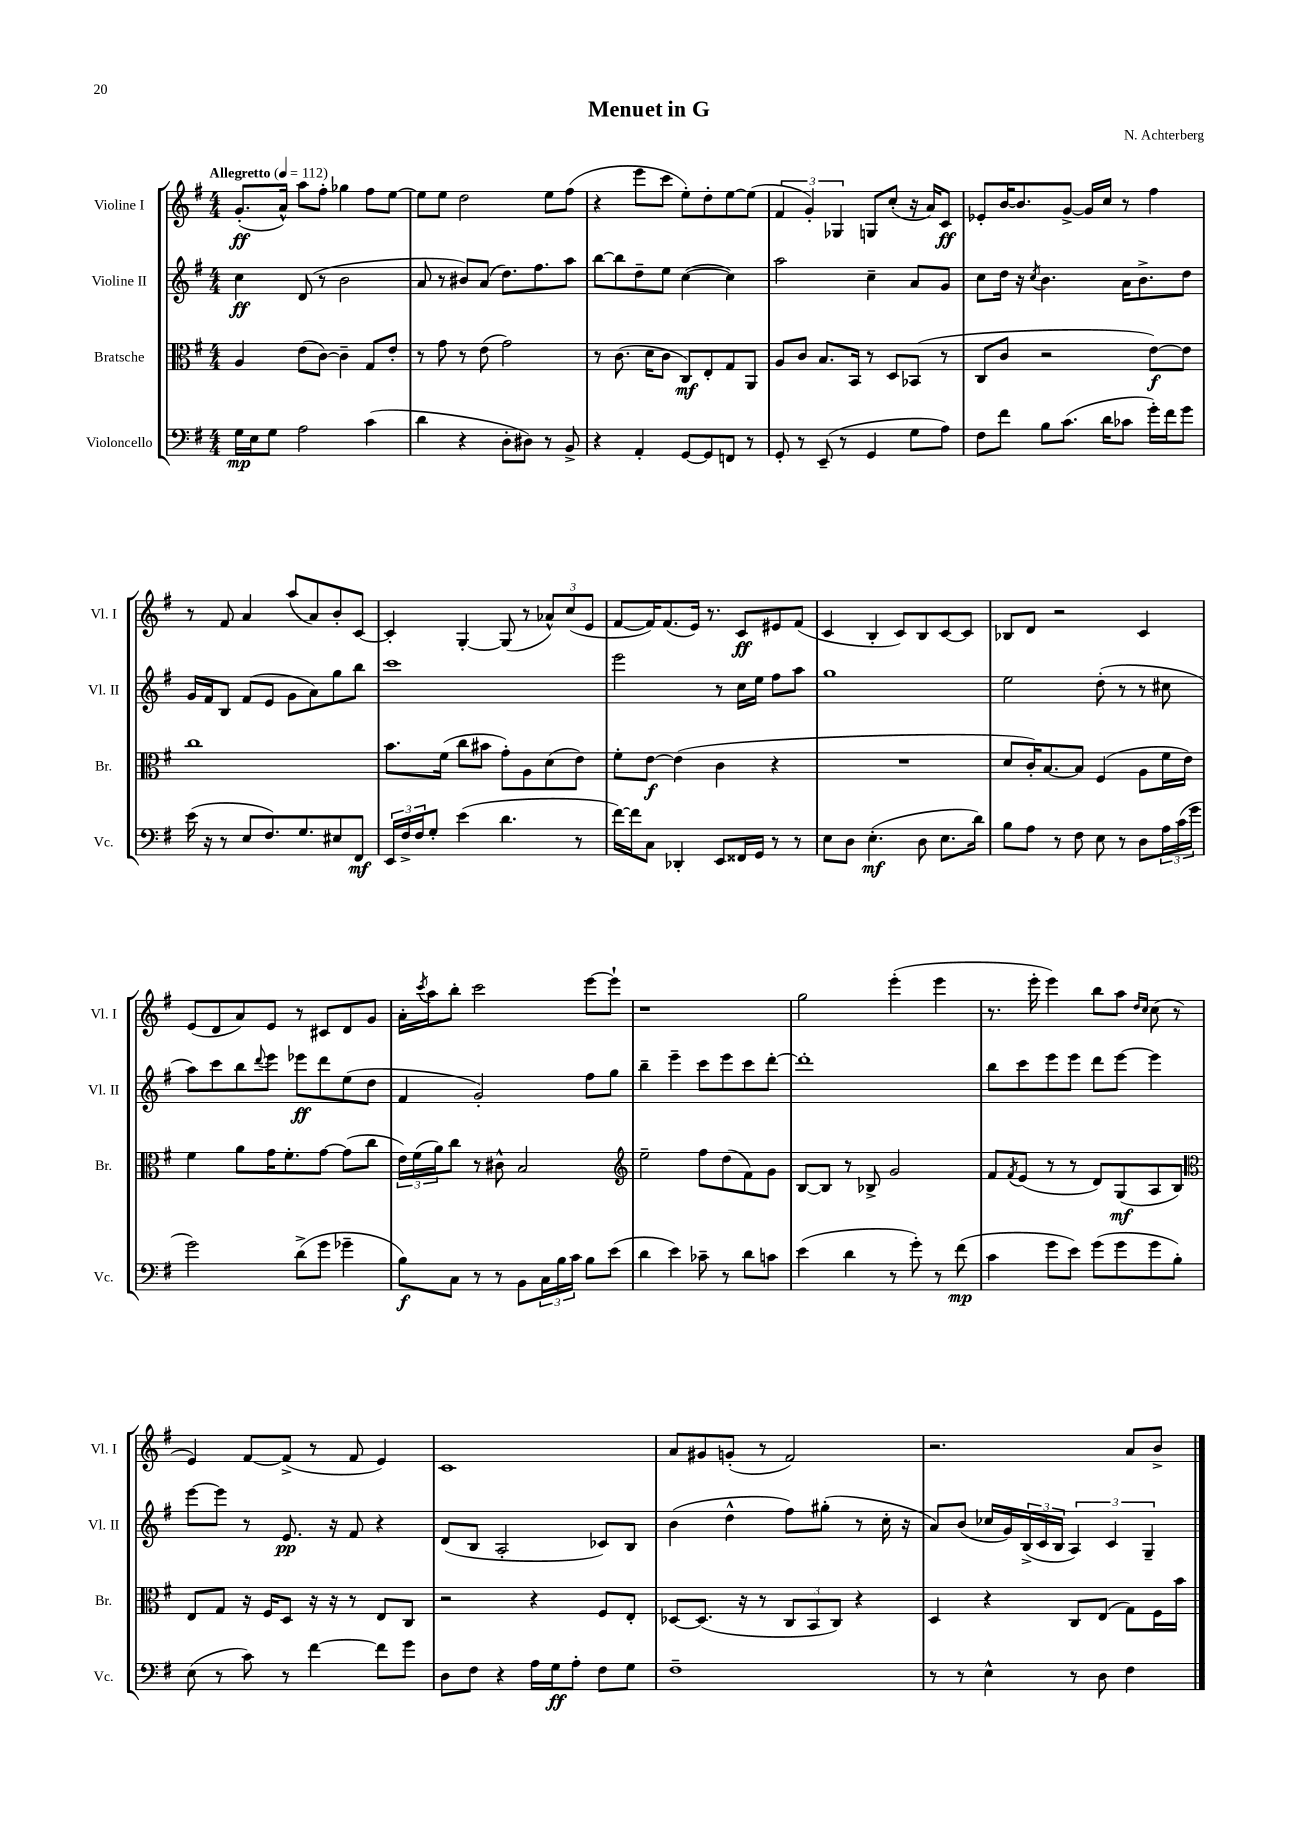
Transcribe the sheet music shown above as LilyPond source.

\header { title = "Menuet in G" composer = "N. Achterberg" }
<<
\new StaffGroup <<
\new Staff = "s0" \with { instrumentName = "Violine I" shortInstrumentName = "Vl. I" } {
    \clef treble \key g \major \numericTimeSignature \time 4/4 \tempo "Allegretto" 4 = 112
    g'8.-.\ff( a'16-^) a''8 fis''8-. ges''4 fis''8 e''8~ |
    e''8 e''8 d''2 e''8 fis''8( |
    r4 e'''8 c'''8 e''8-.) d''8-. e''8~ e''8( |
    \tuplet 3/2 { fis'4 g'4-.) ges4 } g8 c''8-.( r16 a'16) c'8\ff |
    ees'8-. b'16~ b'8. g'8~-> g'16 c''16 r8 fis''4 |
    r8 fis'8 a'4 a''8( a'8) b'8-. c'8~ |
    c'4-. g4~-. g8( r8 \tuplet 3/2 { aes'8-^) c''8( e'8 } |
    fis'8~ fis'16) fis'8.( e'16) r8. c'8\ff eis'8 fis'8( |
    c'4 b4-. c'8) b8 c'8~ c'8 |
    bes8 d'8 r2 c'4 |
    e'8( d'8 a'8) e'8 r8 cis'8 d'8 g'8 |
    a'16-. \acciaccatura { c'''8 } a''16 b''8-. c'''2 e'''8~ e'''8-! |
    r1 |
    g''2 e'''4-.( e'''4 |
    r8. e'''16-. e'''4) b''8 a''8 \grace { d''16 c''16 } c''8( r8 |
    e'4) fis'8~ fis'8->( r8 fis'8 e'4) |
    c'1 |
    a'8 gis'8 g'8-.( r8 fis'2) |
    r2. a'8 b'8-> \bar "|." |
}
\new Staff = "s1" \with { instrumentName = "Violine II" shortInstrumentName = "Vl. II" } {
    \clef treble \key g \major \numericTimeSignature \time 4/4
    c''4\ff d'8( r8 b'2 |
    a'8 r8 bis'8) a'8( d''8.) fis''8. a''8 |
    b''8~ b''8 d''8-- e''8 c''4~( c''4) |
    a''2 c''4-- a'8 g'8 |
    c''8 d''16 r16 \acciaccatura { c''8 } b'4. a'16 b'8.-> d''8 |
    g'16 fis'16 b8 fis'8( e'8 g'8 a'8) g''8 b''8 |
    c'''1 |
    e'''2 r8 c''16 e''16 fis''8 a''8 |
    g''1 |
    e''2 d''8-.( r8 r8 cis''8 |
    a''8) c'''8 b''8 \appoggiatura { d'''8 } e'''8 ees'''8\ff d'''8 e''8( d''8 |
    fis'4 g'2-.) fis''8 g''8 |
    b''4-- e'''4-- c'''8 e'''8 c'''8 d'''8~-. |
    d'''1-. |
    b''8 c'''8 e'''8 e'''8 d'''8 e'''8~ e'''4 |
    e'''8~ e'''8 r8 e'8.\pp r16 fis'8 r4 |
    d'8( b8 a2-. ces'8) b8 |
    b'4( d''4-^ fis''8) gis''8-.( r8 c''16-. r16 |
    a'8) b'8( ces''16 g'16) \tuplet 3/2 { b16->( c'16 b16 } \tuplet 3/2 { a4) c'4 g4-- } \bar "|." |
}
\new Staff = "s2" \with { instrumentName = "Bratsche" shortInstrumentName = "Br." } {
    \clef alto \key g \major \numericTimeSignature \time 4/4
    a4 e'8( c'8~) c'4-- g8 e'8-. |
    r8 g'8 r8 e'8( g'2) |
    r8 c'8.( d'16 c'8 c8\mf) e8-. g8 a,8 |
    a8 c'8 b8. b,16 r8 d8 bes,8( r8 |
    c8 c'8 r2 e'8~\f) e'8 |
    c''1 |
    b'8. fis'16( c''8 bis'8 g'8-.) a8 d'8( e'8) |
    fis'8-. e'8~\f e'4( c'4 r4 |
    R1 |
    d'8 c'16-.) b8.~ b8 fis4( a8 fis'16 e'16) |
    fis'4 a'8 g'16 fis'8.-. g'8~ g'8( c''8 |
    \tuplet 3/2 { e'16) fis'16( a'16) } c''8 r8 cis'8-^ b2 |
    \clef treble e''2-- fis''8 d''8( fis'8) g'8 |
    b8~ b8 r8 bes8-> g'2 |
    fis'8 \acciaccatura { fis'8 } e'8( r8 r8 d'8) g8\mf( a8 b8) |
    \clef alto e8 g8 r16 fis16 d8 r16 r16 r8 e8 c8 |
    r2 r4 fis8 e8-. |
    des8~ des8.( r16 r8 \tuplet 3/2 { c8 b,8 c8) } r4 |
    d4 r4 c8 e8( g8) fis16 b'16 \bar "|." |
}
\new Staff = "s3" \with { instrumentName = "Violoncello" shortInstrumentName = "Vc." } {
    \clef bass \key g \major \numericTimeSignature \time 4/4
    g16\mp e16 g8 a2 c'4( |
    d'4 r4 d8-. dis8) r8 b,8-> |
    r4 a,4-. g,8~ g,8 f,8 r8 |
    g,8-. r8 e,8--( r8 g,4 g8 a8) |
    fis8 fis'8 b8 c'8.( d'16 ces'8 g'16-.) fis'16 g'8 |
    e'16( r16 r8 e8 fis8.) g8. eis8 fis,8\mf |
    \tuplet 3/2 { e,16 fis16-> fis16 } g8-. e'4( d'4. r8 |
    fis'16~) fis'16 c8 des,4-. e,8 fisis,16 g,16 r8 r8 |
    e8 d8 e4.-.\mf( d8 e8. d'16) |
    b8 a8 r8 fis8 e8 r8 d8 \tuplet 3/2 { a16 c'16( g'16 } |
    g'2) d'8->( g'8 ges'4-- |
    b8\f) c8 r8 r8 b,8 \tuplet 3/2 { c16 b16 c'16 } b8 e'8( |
    d'4 e'4) ces'8-- r8 d'8 c'8 |
    e'4( d'4 r8 g'8-.) r8 fis'8\mp( |
    c'4 g'8 e'8) g'8( g'8 g'8 b8-.) |
    e8( r8 c'8) r8 fis'4~ fis'8 g'8 |
    d8 fis8 r4 a16 g16\ff a8-. fis8 g8 |
    fis1-- |
    r8 r8 e4-^ r8 d8 fis4 \bar "|." |
}
>>
>>
\layout { \context { \Score \remove "Bar_number_engraver" } }
